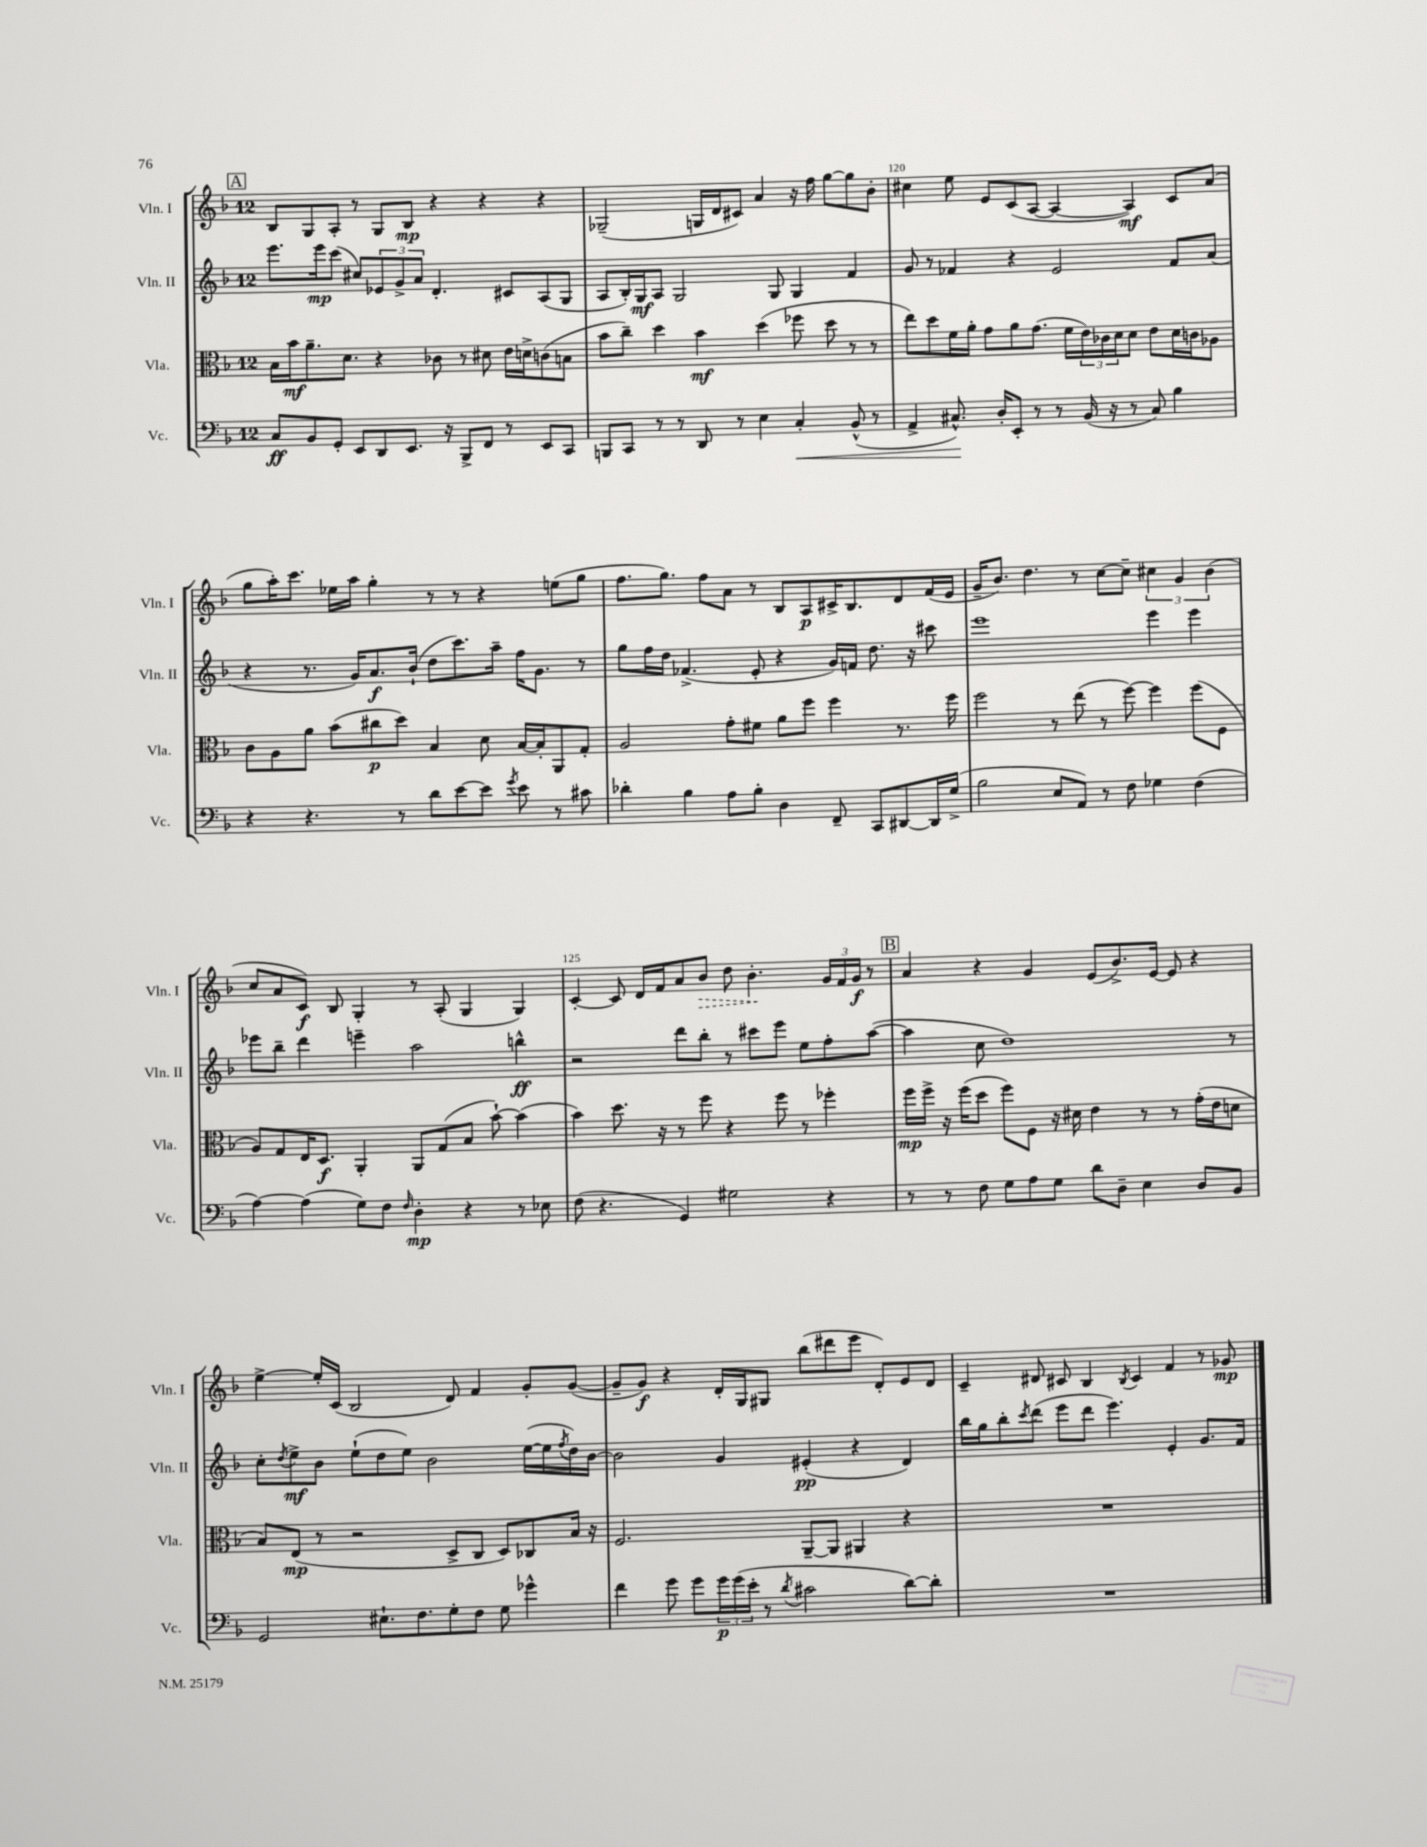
<<
\new StaffGroup <<
\new Staff = "s0" \with { instrumentName = "Vln. I" shortInstrumentName = "Vln. I" } {
    \clef treble \key f \major \once \override Staff.TimeSignature.style = #'single-digit \time 12/8
    \mark \markup { \box "A" } bes8 g8 a8-. r8 g8 bes8\mp r4 r4 r4 |
    ges2--( g16 d'16 cis'8) a'4 r16 f''16 g''8~ g''8 bes'8-. |
    cis''4 e''8 e'8 c'8( a8~ a4~ a4\mf) c'8 a'8( |
    g''8 a''16-.) c'''8. ees''16 a''16 g''4-. r8 r8 r4 e''8( g''8 |
    f''8. g''8.) f''8 a'8 r8 bes8 a8\p cis'16-> bes8. d'8 f'16( e'16 |
    g'16-- bes'8.) d''4. r8 c''8~ c''8-- \tuplet 3/2 { cis''4 g'4 bes'4( } |
    c''8 a'8 c'8\f) bes8 g4-. r8 a8-.( g4 g4) |
    c'4~-. c'8 d'16 f'16 a'8 \once \override Hairpin.style = #'dashed-line bes'8\> d''8 bes'4.-.\! \tuplet 3/2 { g'16 f'16 g'16\f } r8 |
    \mark \markup { \box "B" } a'4 r4 g'4 e'8( bes'8.->) e'16~ e'8 r4 |
    e''4~-> e''16-. c'16( bes2 d'8) f'4 g'8-. g'8~( |
    g'8-- g'8\f) r4 d'16-. g16 gis8 bes''8( dis'''8 e'''8 d'8-.) e'8 d'8 |
    c'4-- dis'8 cis'8 bes4 \acciaccatura { bes8 } cis'4 f'4 r8 ges'8\mp \bar "|." |
}
\new Staff = "s1" \with { instrumentName = "Vln. II" shortInstrumentName = "Vln. II" } {
    \clef treble \key f \major \once \override Staff.TimeSignature.style = #'single-digit \time 12/8
    \mark \markup { \box "A" } e'''8. e'''16\mp c'''8( cis''8) \tuplet 3/2 { ees'8 g'8-> a'8 } d'4.-. cis'8 a8( g8 |
    a8 bes16-.) g16\mf a8 g2 g8 g4 f'4 |
    g'8 r8 fes'4 r4 e'2 fes'8 a'8( |
    r4 r8. g'16) a'8.\f bes'16-!( d''8 c'''8.) a''16-- f''16 g'8. r8 |
    g''8 f''16 d''16 fes'4.->( e'8-. r4 g'16) f'16 d''8. r16 cis'''8 |
    e'''1 e'''4 e'''4 |
    ees'''8 bes''8-- d'''4 e'''4-- a''2 b''4-^\ff |
    r2 d'''8 bes''8-. r8 cis'''8 e'''8 e''8 f''8-. a''8~( |
    \mark \markup { \box "B" } a''4 c''8 d''1) r8 |
    c''8-. \acciaccatura { d''8 } e''8->\mf bes'8 e''8-!( d''8 e''8) bes'2 e''16~( e''16 \acciaccatura { f''8 } d''16) bes'16~ |
    bes'2 g'4 eis'4-.\pp( r4 d'4) |
    bes''16 g''16 bes''8-. \acciaccatura { c'''8 } d'''8( e'''8 d'''8 e'''4.) e'4-. g'8. f'16 \bar "|." |
}
\new Staff = "s2" \with { instrumentName = "Vla." shortInstrumentName = "Vla." } {
    \clef alto \key f \major \once \override Staff.TimeSignature.style = #'single-digit \time 12/8
    \mark \markup { \box "A" } bes16 bes'16\mf a'8.-- d'8. r4 ces'8 r8 dis'8 e'16 d'16-> c'8( b8 |
    bes'8 c''8--) d''4 bes'4\mf d''4( fes''8 d''8 r8 r8 |
    e''8) d''8 f'16 a'16-. g'8 a'8 g'8.( f'16 \tuplet 3/2 { e'16) ces'16 d'16 } d'8 e'8 d'16 c'16 aes8 |
    c'8 a8 a'8 bes'8( cis''8\p d''8) bes4 d'8 bes16~ bes16-. a,8 g8-. |
    a2 g'8-. fis'8 a'8 f''8 f''4 r8. f''16 |
    f''2 r8 e''8( r8 f''8~) f''4 f''8( f8 |
    a8) g8 e16 d8.\f a,4-. a,8 g8( bes8 bes'8~-!) bes'4( |
    bes'4) d''8. r16 r8 f''8 r4 f''8 r8 fes''4-. |
    \mark \markup { \box "B" } f''16\mp f''16-> r16 f''16( d''8 f''8) f8 r16 dis'16 e'4 r8 r8 g'16-.( e'16 d'8 |
    bes8) e8\mp( r8 r2 d8-> c8 d8) ces8 bes16 r16 |
    f2. a,8~-- a,8 ais,4 r4 |
    R1. \bar "|." |
}
\new Staff = "s3" \with { instrumentName = "Vc." shortInstrumentName = "Vc." } {
    \clef bass \key f \major \once \override Staff.TimeSignature.style = #'single-digit \time 12/8
    \mark \markup { \box "A" } c8\ff bes,8 g,8-. e,8 d,8 e,8. r16 bes,,8-> f,8 r8 e,8 c,8 |
    b,,8 c,8 r8 r8 d,8 r8 e4 c4-.\< bes,8-^( r8 |
    a,4-> cis8.-^\!) d16-. e,8-. r8 r8 bes,16( r16 r8 cis8) bes4 |
    r4 r4. r8 d'8 e'8~ e'8 \acciaccatura { g'8 } e'8 r8 cis'8 |
    des'4-. bes4 a8 bes8-. d4 f,8-- c,8 dis,8~ dis,16 g16->( |
    bes2 e8 a,8) r8 f8 ges4 f4( |
    a4~) a4( g8) f8 \grace { f16 } d4-.\mp r4 r8 ees8 |
    f8( r4. g,4) gis2 r4 |
    \mark \markup { \box "B" } r8 r8 f8 g8 a8 g8 d'8 d8-- e4 d8 bes,8 |
    g,2 eis8.-! f8. g8-. f8 g8 ges'4-^ |
    f'4 g'8 g'8 \tuplet 3/2 { g'16\p g'16( e'16-. } r8 \acciaccatura { d'8 } cis'2 d'8~) d'8-. |
    R1. \bar "|." |
}
>>
>>
\layout { \context { \Score currentBarNumber = #118 \override BarNumber.break-visibility = ##(#f #t #t) barNumberVisibility = #(every-nth-bar-number-visible 5) } }
